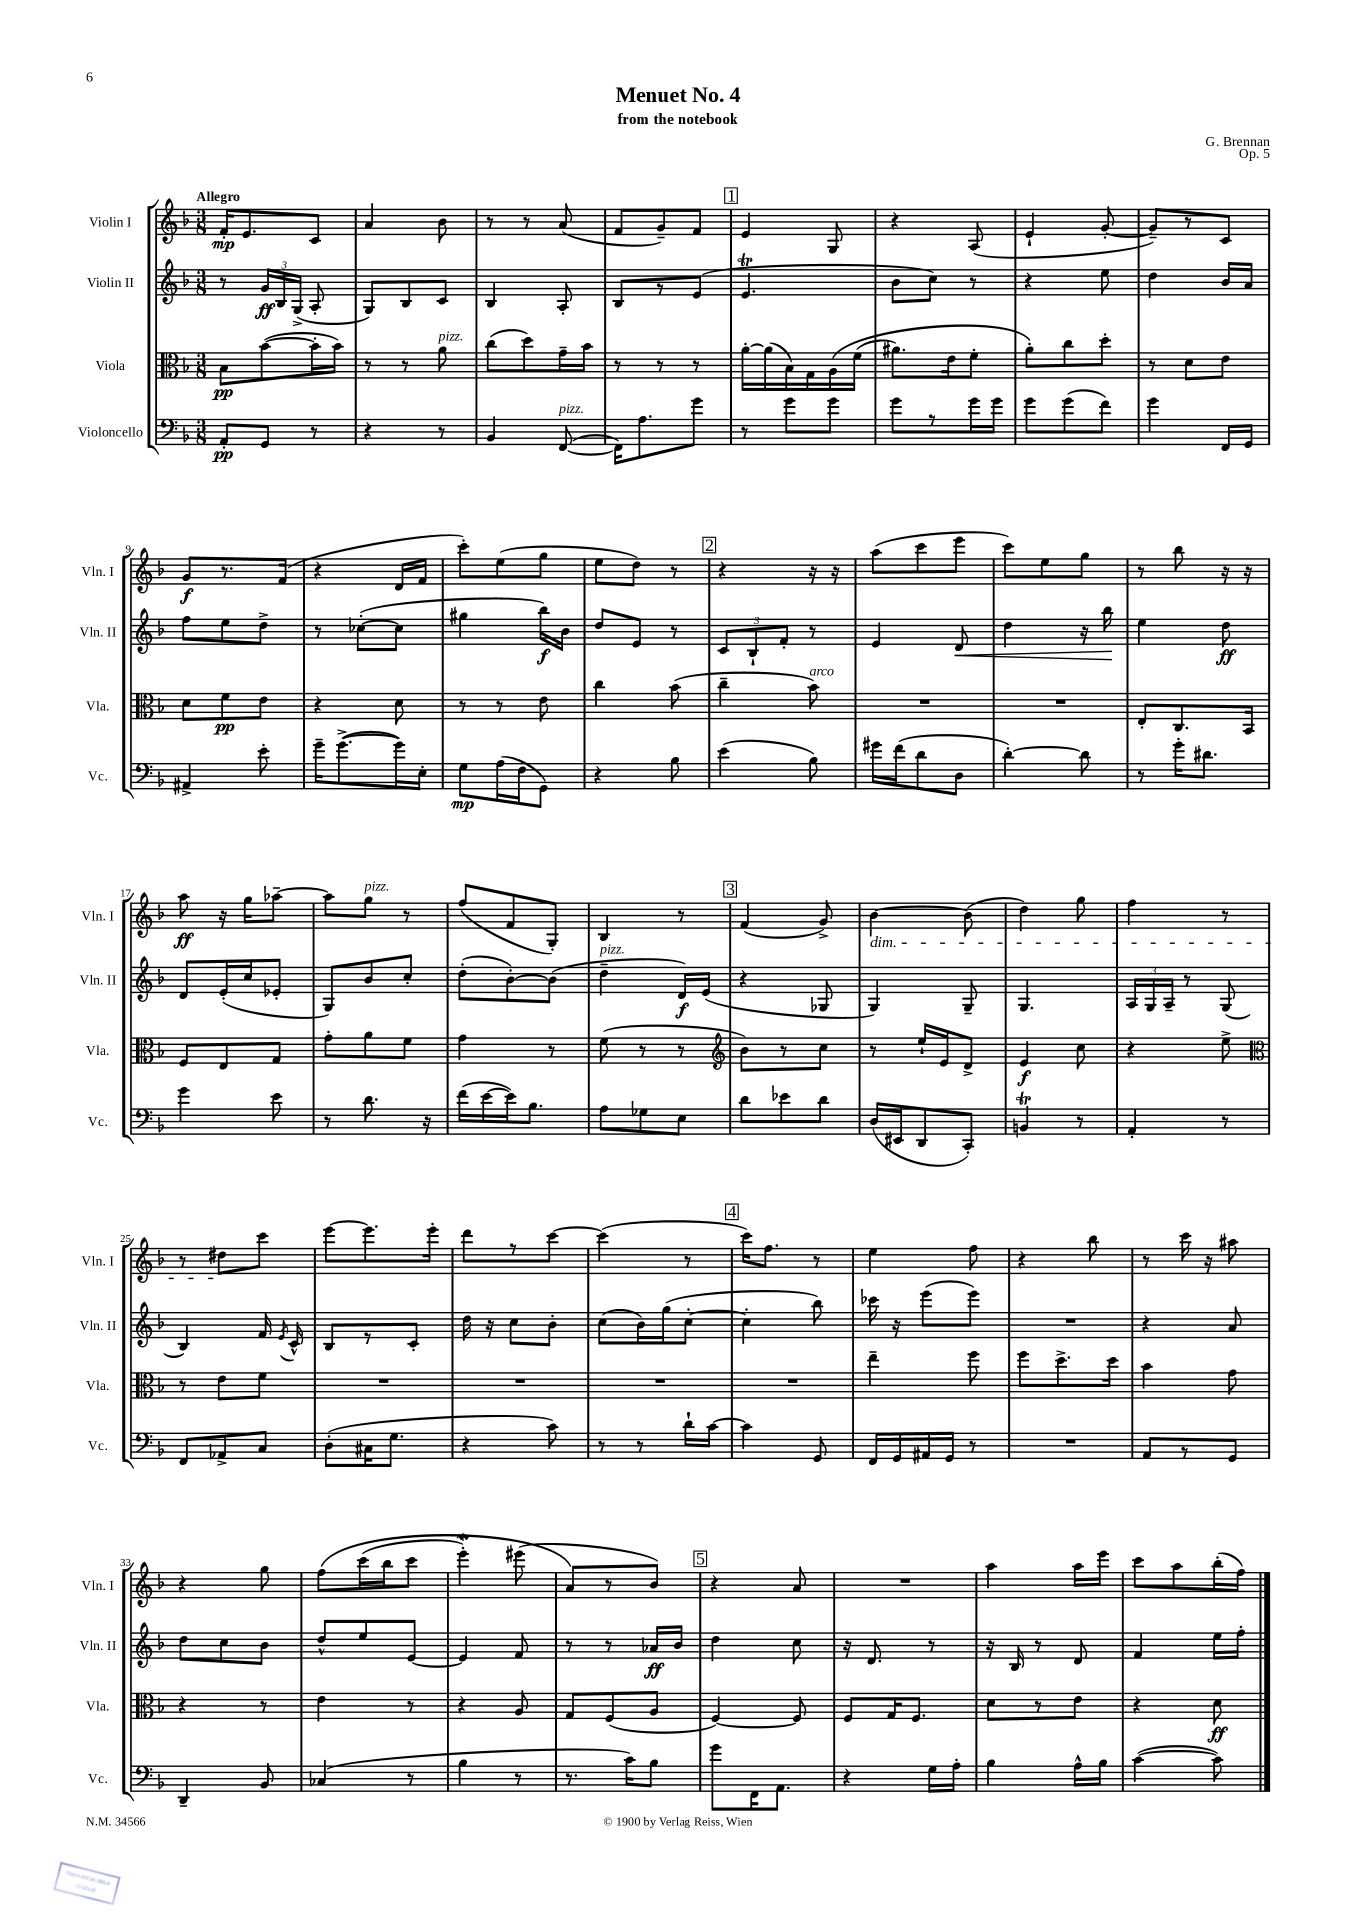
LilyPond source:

\header { title = "Menuet No. 4" composer = "G. Brennan" subtitle = "from the notebook" opus = "Op. 5" }
<<
\new StaffGroup <<
\new Staff = "s0" \with { instrumentName = "Violin I" shortInstrumentName = "Vln. I" } {
    \clef treble \key f \major \numericTimeSignature \time 3/8 \tempo "Allegro"
    \autoBeamOff f'16[-.\mp e'8. c'8] |
    a'4 bes'8 |
    r8 r8 a'8( |
    f'8[ g'8--) f'8] |
    \mark \markup { \box "1" } e'4 g8 |
    r4 a8( |
    e'4-! g'8~-. |
    g'8[--) r8 c'8] |
    g'8[\f r8. f'16]( |
    r4 d'16[ f'16] |
    c'''8[-.) e''8( g''8] |
    e''8[ d''8]) r8 |
    \mark \markup { \box "2" } r4 r16 r16 |
    a''8[( c'''8 e'''8] |
    c'''8[) e''8 g''8] |
    r8 bes''8 r16 r16 |
    a''8\ff r16 g''16[ aes''8]~-- |
    aes''8[ g''8]^\markup { \italic "pizz." } r8 |
    f''8[( f'8 g8]-.) |
    bes4 r8 |
    \mark \markup { \box "3" } f'4( g'8->) |
    bes'4~\dim bes'8( |
    d''4) g''8 |
    f''4 r8 |
    r8 dis''8[\! c'''8] |
    e'''8[~ e'''8. e'''16]-. |
    d'''8[ r8 c'''8]~ |
    c'''4( r8 |
    \mark \markup { \box "4" } c'''16[) f''8.] r8 |
    e''4 f''8 |
    r4 bes''8 |
    r8 c'''16 r16 ais''8 |
    r4 g''8 |
    f''8[\( c'''16( bes''16 c'''8] |
    e'''4-.\mordent) eis'''8( |
    a'8[\) r8 bes'8]) |
    \mark \markup { \box "5" } r4 a'8 |
    R4. |
    a''4 a''16[ e'''16] |
    c'''8[ a''8 bes''16-.( f''16]) \bar "|." |
}
\new Staff = "s1" \with { instrumentName = "Violin II" shortInstrumentName = "Vln. II" } {
    \clef treble \key f \major \numericTimeSignature \time 3/8
    \autoBeamOff r8 \tuplet 3/2 { g'16[\ff bes16 g16]->( } a8-. |
    g8[) bes8 c'8] |
    bes4 a8-. |
    bes8[ r8 e'8]( |
    \mark \markup { \box "1" } e'4.\trill |
    bes'8[ c''8]) r8 |
    r4 e''8 |
    d''4 bes'16[ a'16] |
    f''8[ e''8 d''8]-> |
    r8 ces''8[~-.( ces''8] |
    gis''4 bes''16[\f) bes'16] |
    d''8[ e'8] r8 |
    \mark \markup { \box "2" } \tuplet 3/2 { c'8[ bes8-! f'8]-. } r8 |
    e'4 d'8\< |
    d''4 r16 bes''16\! |
    e''4 d''8\ff |
    d'8[ e'16-.( c''16 ees'8]-. |
    g8[) bes'8 c''8]-. |
    d''8[-.( bes'8~-.) bes'8]( |
    d''4--^\markup { \italic "pizz." } d'16[\f) e'16]( |
    \mark \markup { \box "3" } r4 ges8 |
    g4) g8-- |
    g4. |
    \tuplet 3/2 { a16[ g16 a16]-- } r8 g8( |
    bes4) f'16 \acciaccatura { e'8 } c'16-^ |
    bes8[ r8 c'8]-. |
    d''16 r16 c''8[ bes'8]-. |
    c''8[( bes'16) g''16( c''8]~-. |
    \mark \markup { \box "4" } c''4-. bes''8) |
    ces'''16 r16 e'''8[( e'''8]) |
    R4. |
    r4 a'8 |
    d''8[ c''8 bes'8] |
    d''8[-^ e''8 e'8]~ |
    e'4 f'8 |
    r8 r8 aes'16[\ff bes'16] |
    \mark \markup { \box "5" } d''4 c''8 |
    r16 d'8. r8 |
    r16 bes16 r8 d'8 |
    f'4 e''16[ f''16]-. \bar "|." |
}
\new Staff = "s2" \with { instrumentName = "Viola" shortInstrumentName = "Vla." } {
    \clef alto \key f \major \numericTimeSignature \time 3/8
    \autoBeamOff bes8[\pp bes'8~( bes'16-. bes'16]) |
    r8 r8 a'8^\markup { \italic "pizz." } |
    c''8[( d''8) g'16-- bes'16] |
    r8 r8 r8 |
    \mark \markup { \box "1" } a'16[~-. a'16( bes16) g16 a16\( f'16]( |
    ais'8.[) e'16 f'8]-. |
    a'8[-.\) c''8 d''8]-. |
    r8 d'8[ e'8] |
    d'8[ f'8\pp e'8] |
    r4 d'8 |
    r8 r8 e'8 |
    c''4 bes'8( |
    \mark \markup { \box "2" } c''4-- bes'8^\markup { \italic "arco" }) |
    R4. |
    R4. |
    e8[-. c8. bes,16] |
    f8[ e8 g8] |
    g'8[-. a'8 f'8] |
    g'4 r8 |
    f'8( r8 r8 |
    \mark \markup { \box "3" } \clef treble bes'8[) r8 c''8] |
    r8 e''16[-! e'16 d'8]-> |
    e'4\f c''8 |
    r4 e''8-> |
    \clef alto r8 e'8[ f'8] |
    R4. |
    R4. |
    R4. |
    \mark \markup { \box "4" } R4. |
    e''4-- f''8 |
    f''8[ d''8.-> d''16] |
    bes'4 g'8 |
    r4 r8 |
    e'4 r8 |
    r4 a8 |
    g8[ f8( a8] |
    \mark \markup { \box "5" } f4~) f8 |
    f8[ g16 f8.] |
    d'8[ r8 e'8] |
    r4 d'8\ff \bar "|." |
}
\new Staff = "s3" \with { instrumentName = "Violoncello" shortInstrumentName = "Vc." } {
    \clef bass \key f \major \numericTimeSignature \time 3/8
    \autoBeamOff a,8[-.\pp g,8] r8 |
    r4 r8 |
    bes,4 f,8~^\markup { \italic "pizz." }( |
    f,16[) a8. g'8] |
    \mark \markup { \box "1" } r8 g'8[ g'8] |
    g'8[ r8 g'16 g'16] |
    g'8[ g'8( f'8]) |
    g'4 f,16[ g,16] |
    ais,4-> e'8-. |
    g'16[-- g'8.~->( g'16) e16]-. |
    g8[\mp a16( f16 g,8]) |
    r4 bes8 |
    \mark \markup { \box "2" } e'4( bes8) |
    gis'16[ f'16( d'8 d8] |
    d'4~-.) d'8 |
    r8 g'16[-. dis'8.] |
    g'4 e'8 |
    r8 d'8. r16 |
    f'16[( e'16~ e'16) bes8.] |
    a8[ ges8 e8] |
    \mark \markup { \box "3" } d'8[ ees'8 d'8] |
    d16[( eis,16 d,8 c,8]-.) |
    b,4\trill r8 |
    a,4-. r8 |
    f,8[ aes,8-> c8] |
    d8[-.( cis16 g8.] |
    r4 c'8) |
    r8 r8 d'16[-! c'16]~ |
    \mark \markup { \box "4" } c'4 g,8 |
    f,16[ g,16 ais,16 g,16] r8 |
    R4. |
    a,8[ r8 g,8] |
    d,4-- bes,8 |
    ces4( r8 |
    bes4 r8 |
    r8. c'16[) bes8] |
    \mark \markup { \box "5" } g'8[ f,16 a,8.] |
    r4 g16[ a16]-. |
    bes4 a16[-^ bes16] |
    c'4~( c'8) \bar "|." |
}
>>
>>
